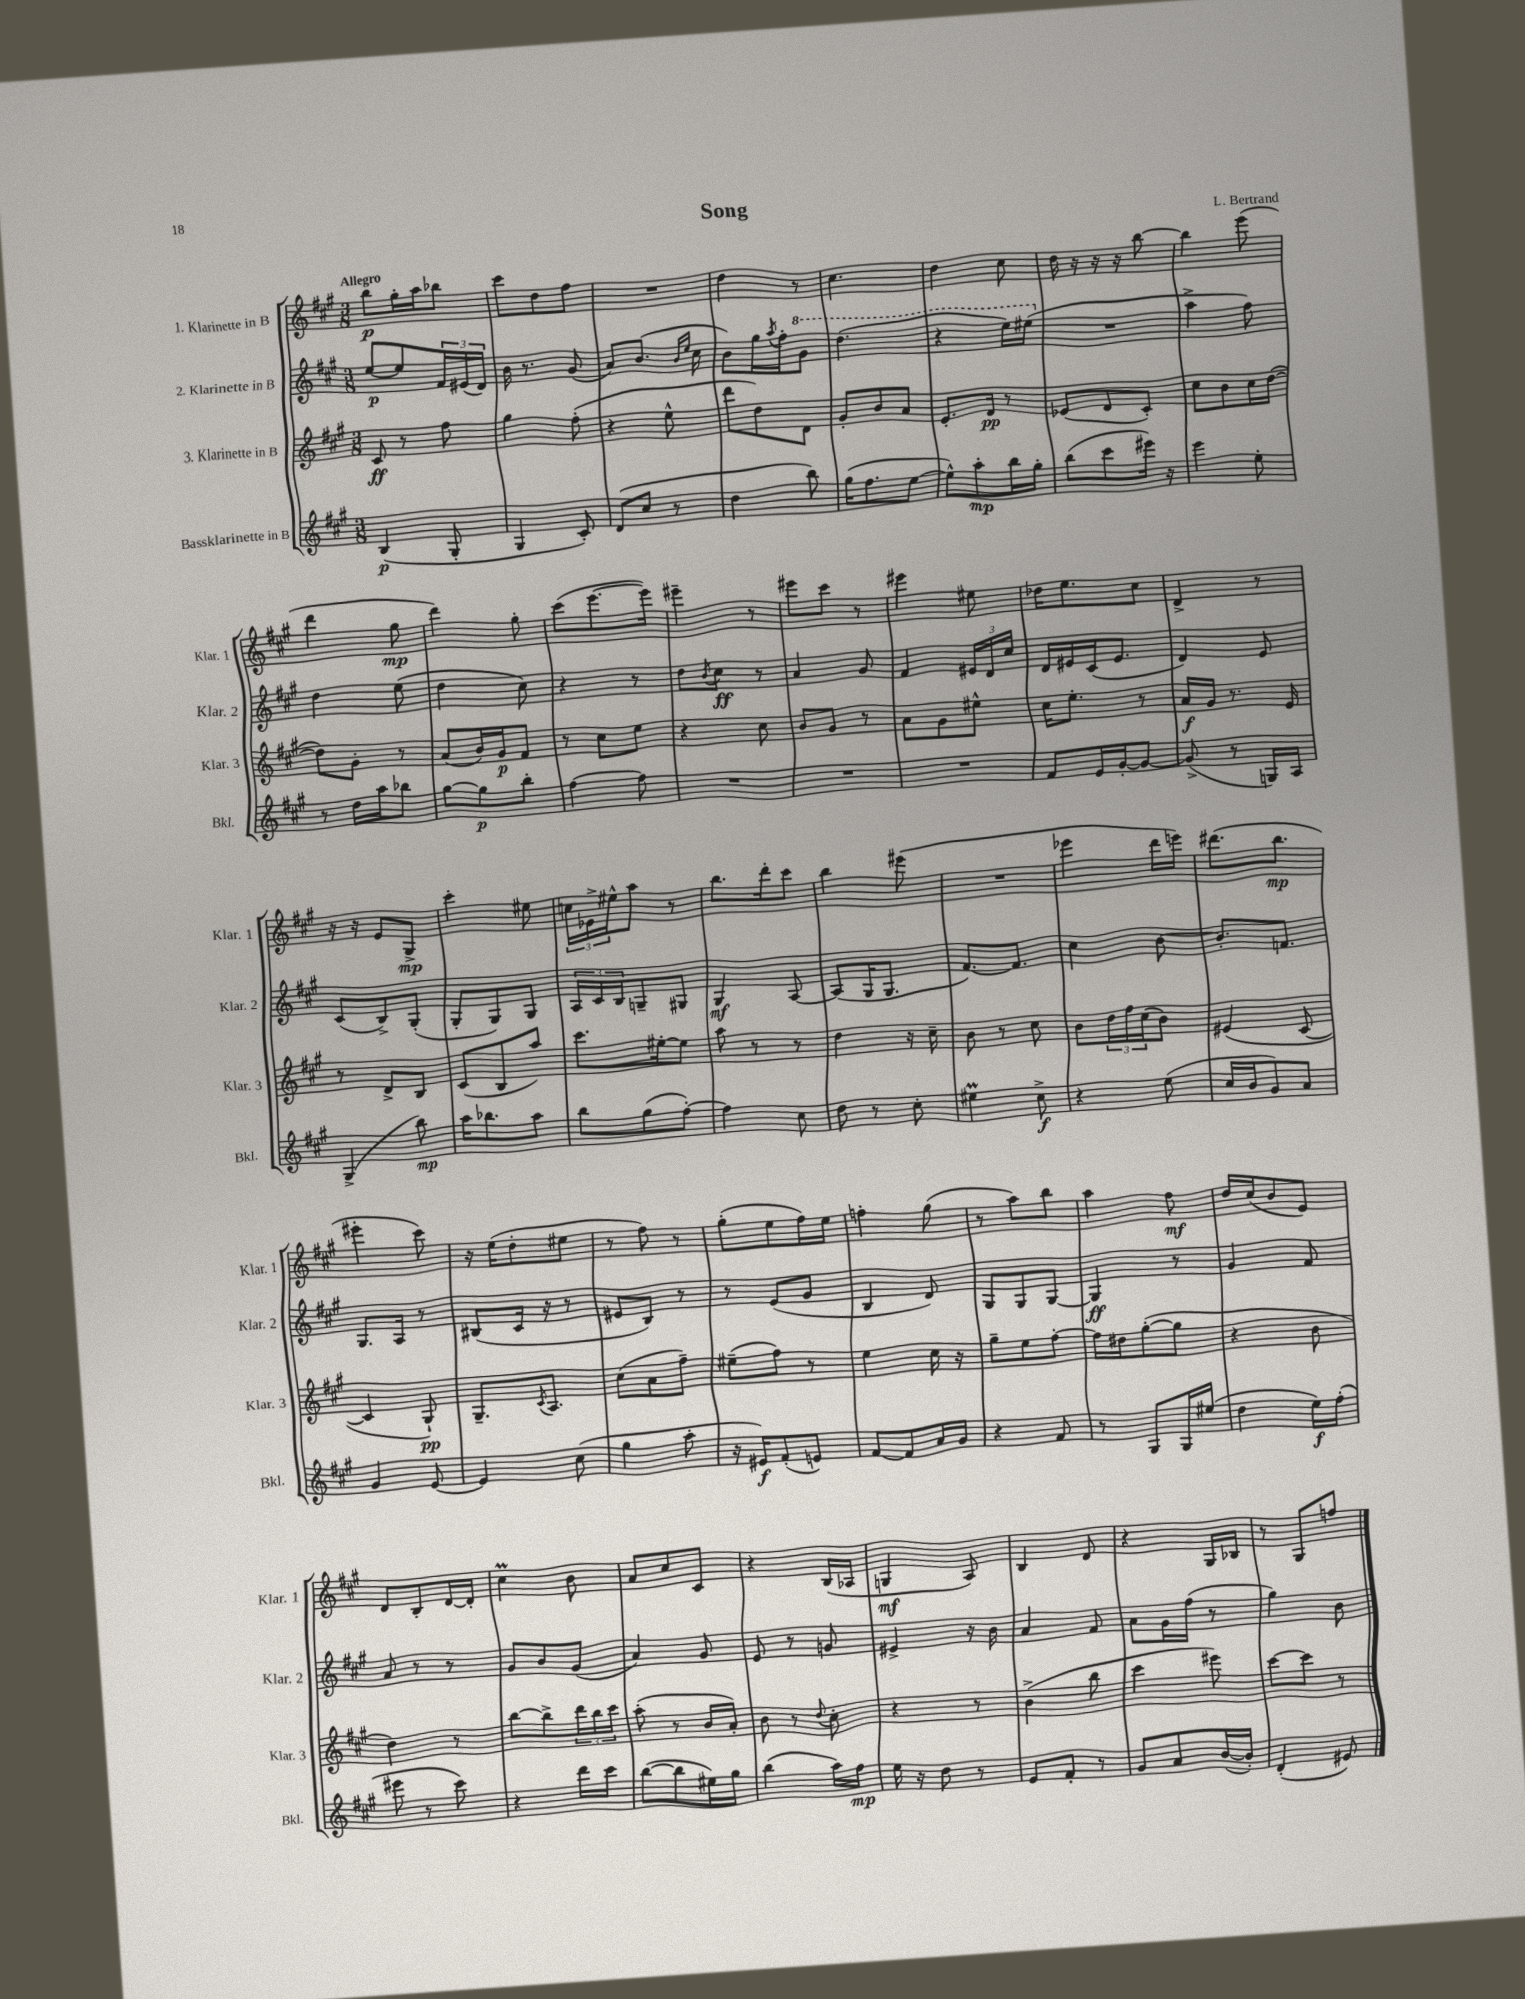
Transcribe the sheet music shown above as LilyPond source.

\header { title = "Song" composer = "L. Bertrand" }
<<
\new StaffGroup <<
\new Staff = "s0" \with { instrumentName = "1. Klarinette in B" shortInstrumentName = "Klar. 1" } {
    \clef treble \key a \major \numericTimeSignature \time 3/8 \tempo "Allegro"
    b''8\p gis''16-. a''16 bes''8 |
    cis'''8 d''8 fis''8 |
    R4. |
    d''4 r8 |
    cis''4. |
    d''4 cis''8 |
    d''16 r16 r16 r16 b''8~ |
    b''4 e'''8( |
    d'''4 gis''8\mp |
    d'''4) gis''8-. |
    cis'''8( e'''8.~ e'''16) |
    eis'''4-- r8 |
    eis'''8 cis'''8 r8 |
    eis'''4 eis''8 |
    des''16 e''8. cis''8 |
    d'4-> r8 |
    r16 r16 e'8 gis8->\mp |
    cis'''4-. eis''8 |
    \tuplet 3/2 { c''16 ees'16-> eis''16-^ } a''8 r8 |
    b''8. d'''16-. cis'''8 |
    b''4 eis'''8( |
    R4. |
    ees'''4 d'''16 e'''16) |
    dis'''8.( b''8.\mp |
    eis'''4-. cis'''8) |
    r16 e''16( d''8-. eis''8 |
    r8 fis''8) r8 |
    gis''8-.( e''8 fis''16) e''16 |
    f''4-. gis''8( |
    r8 a''8) b''8 |
    a''4 fis''8\mf |
    d''16 cis''16( b'8 e'8) |
    d'8 b8-. d'16~ d'16-. |
    cis''4\prall b'8 |
    a'8 cis''8 cis'8 |
    r4 b16( aes16 |
    g4\mf a8) |
    b4 d'8 |
    r4 gis16 bes16 |
    r8 gis8 f''8 \bar "|." |
}
\new Staff = "s1" \with { instrumentName = "2. Klarinette in B" shortInstrumentName = "Klar. 2" } {
    \clef treble \key a \major \numericTimeSignature \time 3/8
    e''8~\p e''8 \tuplet 3/2 { fis'16 eis'16( d'16) } |
    b'16 r8. gis'8( |
    a'8) b'8.( \grace { b'16 e''16 } cis''16 |
    b'8) gis''16 \acciaccatura { a''8 } fis''16-. \ottava #1 gis''8 |
    d'''4.( |
    r4 e'''16) eis'''16( \ottava #0 |
    R4. |
    a''4-> fis''8) |
    d''4 e''8( |
    d''4 cis''8) |
    r4 r8 |
    d''8 \acciaccatura { b'8 } cis''8\ff r8 |
    a'4 gis'8 |
    fis'4 \tuplet 3/2 { eis'16 d'16 cis''16 } |
    d'16 eis'16 cis'16( eis'8. |
    d'4) e'8 |
    cis'8( b8->) gis8-.( |
    gis8-. gis8) gis8 |
    \tuplet 3/2 { a16 cis'16 b16 } g8-- gis8 |
    gis4\mf a8~ |
    a8( gis16 gis8. |
    fis'8.~) fis'8. |
    cis''4 b'8~ |
    b'8.-. f'8. |
    gis8. a16 r8 |
    bis8( cis'16 r16 r8 |
    eis'8 b8) r8 |
    r8 e'8( gis'8 |
    b4 d'8) |
    gis8 gis8 gis8~ |
    gis4\ff r8 |
    gis'4 fis'8 |
    a'8 r8 r8 |
    gis'8 b'8 gis'8( |
    a'4) gis'8 |
    e'8 r8 g'8 |
    eis'4-> r16 b'16 |
    a'4 fis'8 |
    a'8 gis'16 fis''16( r8 |
    gis''4) b'8 \bar "|." |
}
\new Staff = "s2" \with { instrumentName = "3. Klarinette in B" shortInstrumentName = "Klar. 3" } {
    \clef treble \key a \major \numericTimeSignature \time 3/8
    cis'8\ff r8 fis''8 |
    gis''4 fis''8-.( |
    r4 e''8-^ |
    d'''8 d''8) d'8 |
    gis'8-. b'8 a'8 |
    e'8.-. d'16\pp r8 |
    ees'8( d'8 cis'8-.) |
    cis''8 b'8 cis''16 d''16~( |
    d''8) gis'8-. r8 |
    a'8( b'16) gis'16\p fis'8 |
    r8 cis''8 e''8 |
    r4 cis''8 |
    b'8 gis'8 r8 |
    a'8 gis'8 eis''8-^ |
    cis''16 e''8.-. r8 |
    a'16\f gis'16 r8. e'16 |
    r8 d'8-> b8 |
    cis'8( b8 a''8) |
    cis'''8. eis''16~-. eis''8 |
    a''8 r8 r8 |
    d''4 r16 cis''16-- |
    b'8 r8 cis''8 |
    b'8 \tuplet 3/2 { d''16 fis''16 cis''16( } b'8) |
    eis'4( cis'8~ |
    cis'4 gis8-!\pp) |
    gis8.-- \acciaccatura { cis'8 } a8. |
    cis''8( a'8 fis''8--) |
    eis''8--( fis''8) r8 |
    e''4 cis''16 r16 |
    gis''8-- e''8 fis''8~-. |
    fis''16 dis''16 gis''8~-.( gis''8 |
    r4 b'8 |
    d''4) r8 |
    b''8~ b''8-> \tuplet 3/2 { d'''16 b''16 cis'''16 } |
    a''8-.( r8 b'16 a'16-.) |
    b'8 r8 \appoggiatura { d''8 } cis''8-. |
    r4 r8 |
    b'4->( b''8 |
    cis'''4 eis'''8) |
    cis'''8~ cis'''8 r8 \bar "|." |
}
\new Staff = "s3" \with { instrumentName = "Bassklarinette in B" shortInstrumentName = "Bkl." } {
    \clef treble \key a \major \numericTimeSignature \time 3/8
    b4\p( gis8-. |
    gis4 cis'8-.) |
    d'8( cis''8 r8 |
    d''4 b''8) |
    gis''16( fis''8. e''8~ |
    e''8-^) a''8-.\mp b''16 gis''16-. |
    b''8( cis'''8 eis'''16) r16 |
    e'''4 e''8-. |
    r8 d''16 a''16 bes''8 |
    gis''8~ gis''8\p b''8-. |
    fis''4~ fis''8 |
    R4. |
    R4. |
    R4. |
    fis'8 e'16 gis'16~-. gis'8~ |
    gis'8->( r8 g16) a16 |
    gis4->( b''8\mp) |
    a''16 bes''8. a''8 |
    b''8 gis''8( fis''8~-.) |
    fis''4 cis''8 |
    d''8 r8 cis''8-. |
    eis''4\prall cis''8->\f |
    r4 e''8( |
    cis''16 b'16 gis'8) a'8 |
    gis'4 e'8~ |
    e'4 cis''8( |
    gis''4 a''8-. |
    r16 eis'16\f) fis'8-.( e'8) |
    fis'8~ fis'8 a'16 gis'16 |
    r4 fis'8 |
    r8 gis8 gis16 eis''16( |
    d''4 e''16\f) fis''16-.( |
    eis'''8 r8 cis'''8) |
    r4 d'''16 cis'''16 |
    b''8~( b''8 eis''16) gis''16 |
    b''4( a''16) fis''16\mp |
    e''16 r16 d''8 r8 |
    e'8 fis'8-. r8 |
    gis'8 a'8 b'16~( b'16-.) |
    d'4-.( eis'8) \bar "|." |
}
>>
>>
\layout { \context { \Score \remove "Bar_number_engraver" } }
